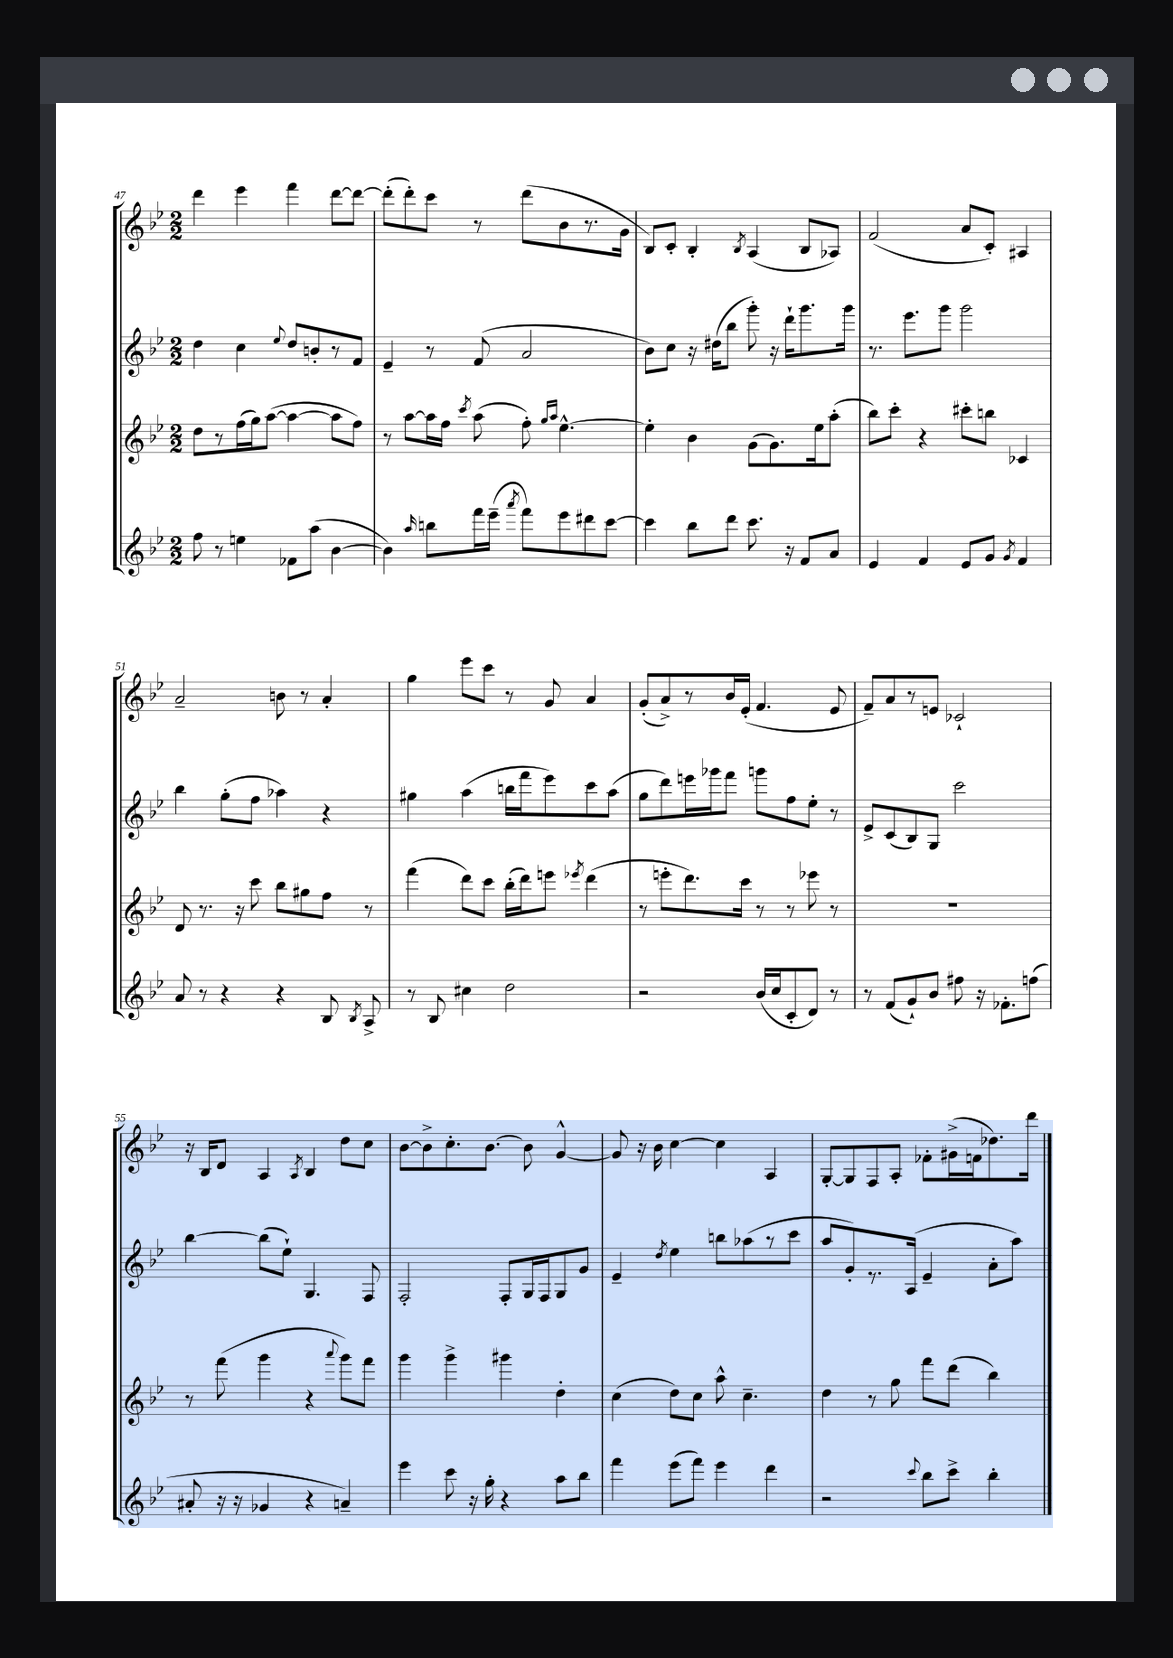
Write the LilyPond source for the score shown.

<<
\new StaffGroup <<
\new Staff = "s0" {
    \clef treble \key bes \major \numericTimeSignature \time 2/2
    \autoBeamOff d'''4 ees'''4 f'''4 d'''8[~ d'''8]~ |
    d'''8[-.( d'''8-.) c'''8] r8 d'''8[( bes'8 r8. g'16] |
    bes8[) c'8]-. bes4-. \acciaccatura { bes8 } a4( bes8[ aes8]) |
    f'2( a'8[ c'8]-.) ais4 |
    a'2-- b'8 r8 a'4-. |
    g''4 ees'''8[ c'''8] r8 g'8 a'4 |
    g'8[-.( a'8->) r8 bes'16 ees'16]-.( f'4. ees'8 |
    f'8[--) a'8 r8 e'8] ces'2-! |
    r16 bes16[ d'8] a4 \acciaccatura { a8 } bes4 d''8[ c''8] |
    bes'8[~ bes'8-> c''8.-. bes'8.]~ bes'8 g'4~-^ |
    g'8 r16 bes'16 c''4~ c''4 a4 |
    g8[~-. g8 f8 a8]-. fes'8[-. gis'16->( f'16 des''8.) d'''16] \bar "|." |
}
\new Staff = "s1" {
    \clef treble \key bes \major \numericTimeSignature \time 2/2
    \autoBeamOff d''4 c''4 \appoggiatura { ees''8 } d''8[ b'8-. r8 f'8] |
    ees'4-- r8 f'8( a'2 |
    bes'8[) c''8] r16 dis''16[( bes''8] g'''8-.) r16 d'''16[-! g'''8. g'''16] |
    r8. ees'''8.[ g'''8] g'''2 |
    bes''4 g''8[-.( f''8] aes''4) r4 |
    gis''4 a''4( b''16[ f'''16 ees'''8) c'''8 a''8]( |
    g''8[ d'''8) e'''16 ges'''16 f'''8] g'''8[ f''8 ees''8]-. r8 |
    ees'8[-> c'8( bes8) g8] c'''2 |
    bes''4~ bes''8[( ees''8]-!) g4. f8 |
    f2-. f8[-. g16 f16 g8 g'8] |
    ees'4-- \acciaccatura { d''8 } ees''4 b''8[ aes''8( r8 c'''8] |
    a''8[ g'8-.) r8. a16]( ees'4-- a'8[-. a''8]) \bar "|." |
}
\new Staff = "s2" {
    \clef treble \key bes \major \numericTimeSignature \time 2/2
    \autoBeamOff d''8[ r8 f''16( g''16) a''8]~( a''4~ a''8[ f''8]) |
    r8 a''8[~ a''16 f''16] \acciaccatura { c'''8 } a''8( f''8-.) \grace { g''16[ a''16] } ees''4.~-^ |
    ees''4-. bes'4 g'8[( g'8.) ees''16 a''8]-.( |
    bes''8[) c'''8]-. r4 cis'''8[-. b''8] ces'4 |
    d'8 r8. r16 c'''8 bes''8[ gis''8 f''8] r8 |
    f'''4( d'''8[) c'''8] bes''16[-.( d'''16) e'''8] \acciaccatura { ees'''8 } d'''4( |
    r8 e'''8[-. d'''8.) c'''16] r8 r8 ees'''8 r8 |
    R1 |
    r8 f'''8( g'''4 r4 \appoggiatura { a'''8 } g'''8[) f'''8] |
    g'''4 g'''4-> gis'''4 d''4-. |
    c''4( d''8[) c''8] a''8-^ c''4.-- |
    d''4 r8 g''8 f'''8[ d'''8]( bes''4) \bar "|." |
}
\new Staff = "s3" {
    \clef treble \key bes \major \numericTimeSignature \time 2/2
    \autoBeamOff f''8 r8 e''4 fes'8[ a''8]( bes'4~ |
    bes'4) \grace { a''16 } b''8[ f'''16 ees'''16]--( \acciaccatura { a'''8 } f'''8[) ees'''8 dis'''8 c'''8]~ |
    c'''4 bes''8[ d'''8] c'''8. r16 f'8[ a'8] |
    ees'4 f'4 ees'8[ g'8] \acciaccatura { g'8 } f'4 |
    a'8 r8 r4 r4 bes8 \acciaccatura { bes8 } a8-> |
    r8 bes8 cis''4 d''2 |
    r2 bes'16[( c''16 c'8-. d'8]) r8 |
    r8 f'8[( g'8-!) bes'8] fis''8 r16 fes'8.[-. f''8]( |
    ais'8-. r16 r16 ges'4 r4 a'4--) |
    ees'''4 c'''8 r16 g''16-. r4 a''8[ bes''8] |
    f'''4 ees'''8[( f'''8]) ees'''4 d'''4 |
    r2 \appoggiatura { c'''8 } bes''8[ c'''8]-> bes''4-. \bar "|." |
}
>>
>>
\layout { \context { \Score currentBarNumber = #47 } }
